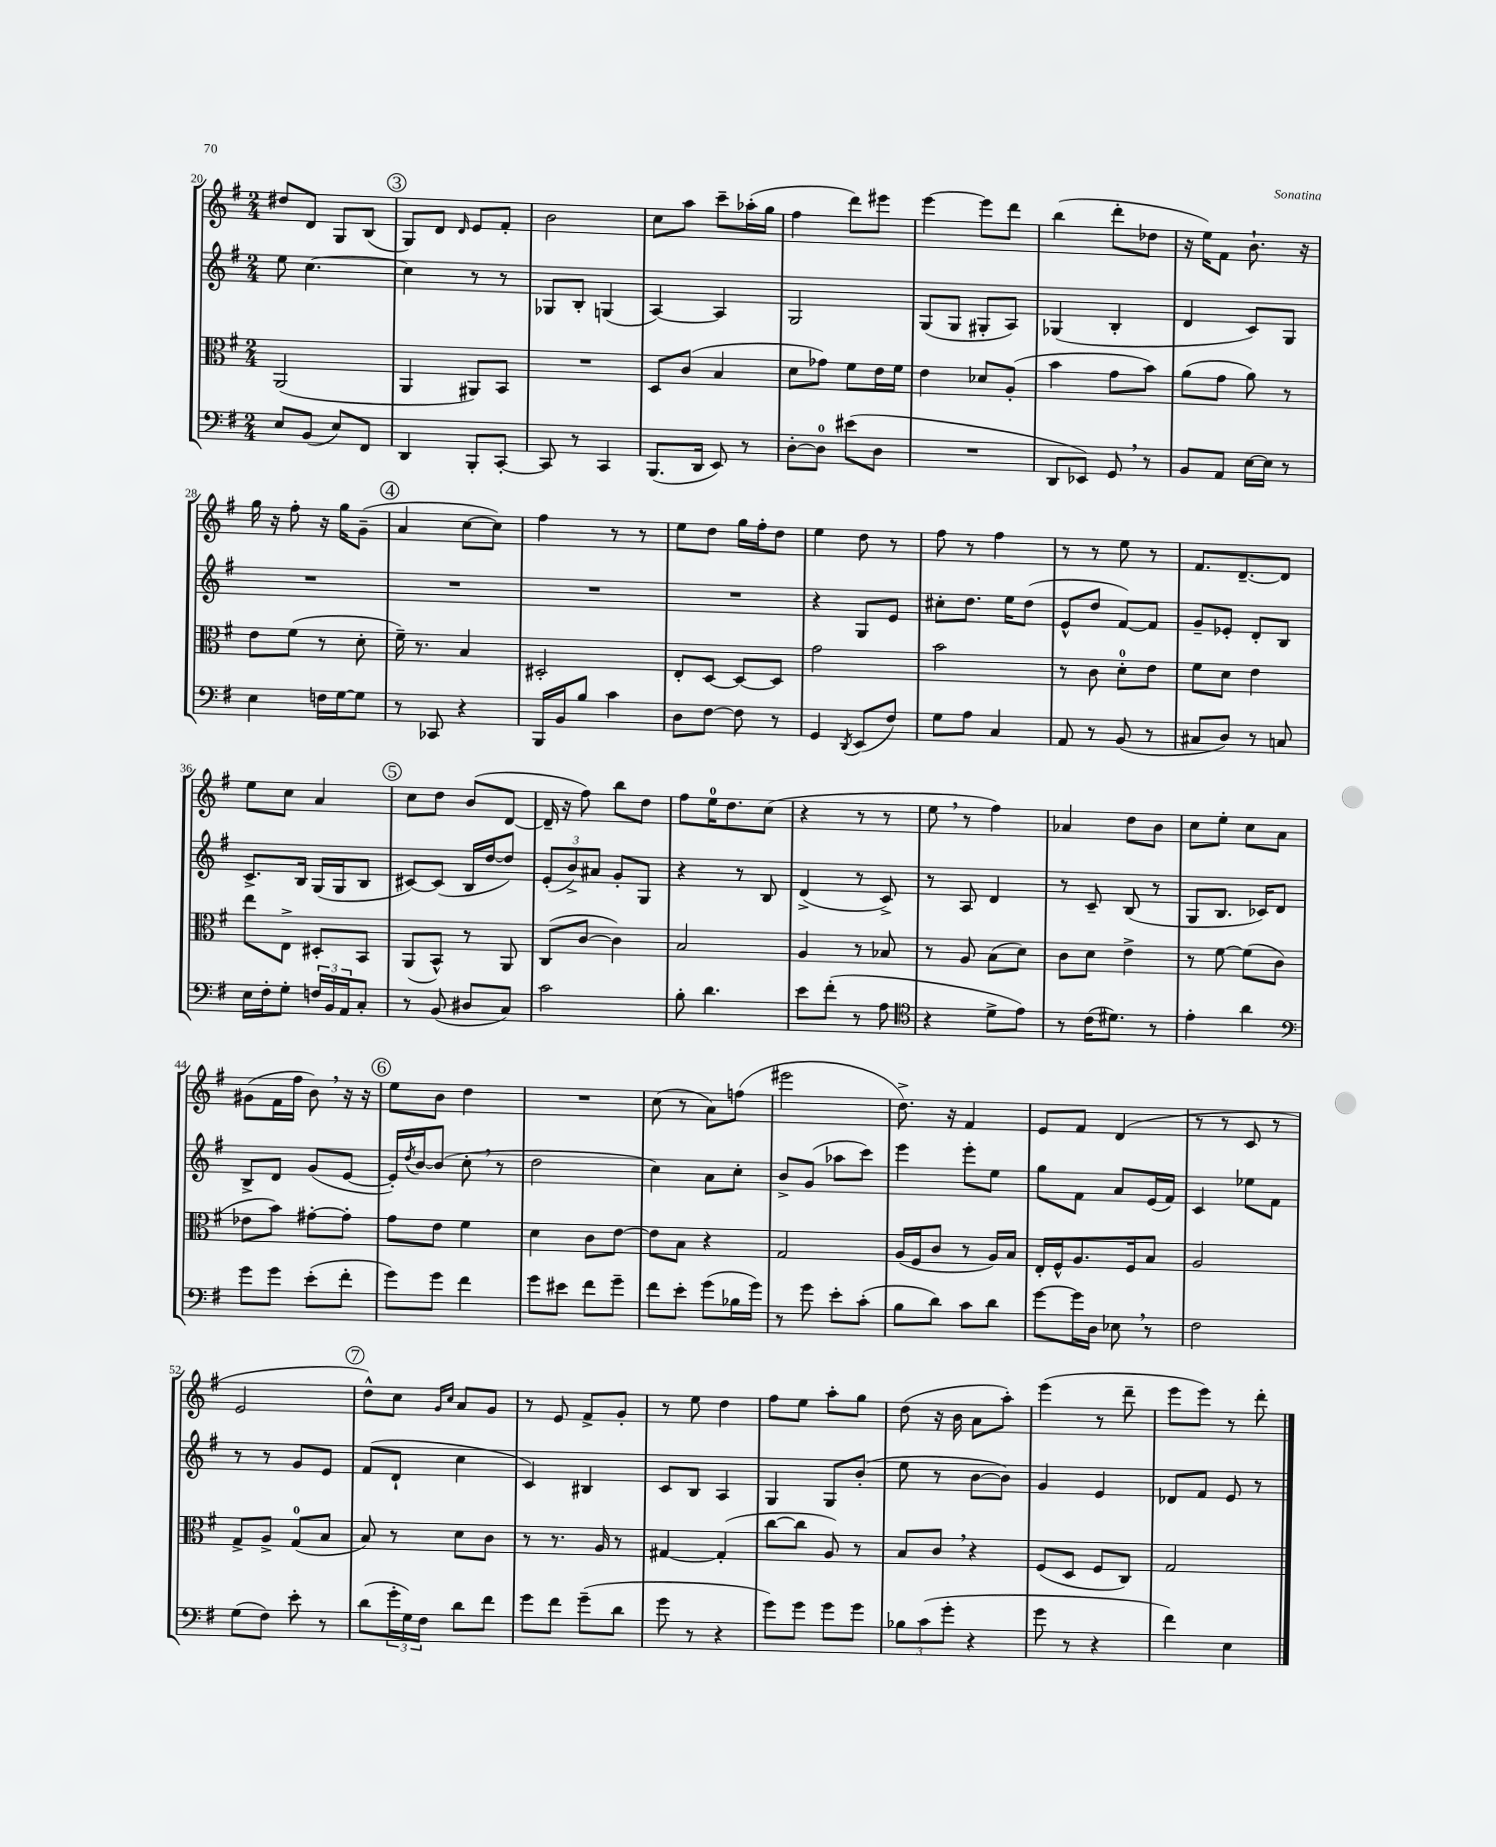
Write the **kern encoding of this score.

**kern	**kern	**kern	**kern
*part4	*part3	*part2	*part1
*staff4	*staff3	*staff2	*staff1
*clefF4	*clefC3	*clefG2	*clefG2
*k[f#]	*k[f#]	*k[f#]	*k[f#]
*M2/4	*M2/4	*M2/4	*M2/4
=20	=20	=20	=20
8E/L	(2AA/	8ee\	8dd#X/L
(8BB/J	.	[4.cc\	8d/J
8E/L)	.	.	8G/L
8FF#/J	.	.	(8B/J
!!LO:REH:place=s1:t=3
=21	=21	=21	=21
4DD/	4AA/	4cc\]	8G/L)
.	.	.	8d/J
.	.	.	16qqd/
8BBB'/L	8AA#X/L)	8r	8e/L
[8CC'/J	8BB/J	8r	8f#'/J
=22	=22	=22	=22
8CC/]	2r	8G-X/L	2b\
8r	.	8B'/J	.
4CC/	.	(4Gn/	.
=23	=23	=23	=23
(8.BBB/L	8D/L	[4A/)	8cc\L
.	(8c/J	.	8aa\J
16DD/Jk	.	.	.
8EE/)	4B/	4A/]	8ccc~\L
8r	.	.	(16aa-X'\L
.	.	.	16gg\JJ
=24	=24	=24	=24
[8D'\L	8d\L	2G/	4ff#\
8D\J]	8g-X\J)	.	.
(8e#X\L	8f#\L	.	8ddd\L)
8D\J	16e\L	.	8eee#X\J
.	16f#\JJ	.	.
=25	=25	=25	=25
2r	4e\	(8G/L	[4eee\
.	.	8G/J	.
.	8d-X/L	8G#X'/L	8eee\L]
.	(8A'/J	8A/J)	8ddd\J
=26	=26	=26	=26
8DD/L	4b\	(4G-X/	(4bb\
8EE-X/J)	.	.	.
8GG,/	8g\L	4B'/	8ddd'\L
8r	8b\J)	.	8dd-X\J
=27	=27	=27	=27
8BB/L	(8a\L	4d/	16r
.	.	.	16ee\KL)
8AA/J	8g\J	.	8f#\J
[16E\LL	8a\)	8c/L)	8.b`\
16E\JJ]	.	.	.
8r	8r	8G/J	.
.	.	.	16r
!!LO:LB:g=z
=28	=28	=28	=28
4E\	8e\L	2r	16gg\
.	.	.	16r
.	(8f#\J	.	8ff#'\
16Fn\LL	8r	.	16r
[16G\J	.	.	16gg\KL
8G\J]	8d'\	.	(8g~\J
!!LO:REH:place=s1:t=4
=29	=29	=29	=29
8r	16f#~\)	2r	4a/
.	8.r	.	.
8CC-X/	.	.	.
4r	4B/	.	[8cc\L
.	.	.	8cc\J])
=30	=30	=30	=30
16BBB/LL	2D#X'/	2r	4ff#\
16BB/J	.	.	.
8B/J	.	.	.
4c\	.	.	8r
.	.	.	8r
=31	=31	=31	=31
8D\L	8E'/L	2r	8ee\L
[8F#\J	[8D/J	.	8dd\J
8F#\]	8D/L_	.	16gg\LL
.	.	.	16ff#'\J
8r	8D/J]	.	8dd\J
=32	=32	=32	=32
4GG/	2g\	4r	4ee\
8qDD/	.	.	.
(8EE/L	.	8G/L	8dd\
8F#/J)	.	8e/J	8r
=33	=33	=33	=33
8G\L	2b\	8cc#X'\L	8ff#\
8A\J	.	8.dd\J	8r
4C/	.	.	4ff#\
.	.	16ee\KL	.
.	.	(8dd\J	.
=34	=34	=34	=34
8AA/	8r	8e^^/L	8r
8r	8c\	8dd/J	8r
(8BB/	8d'\L	[8f#/L)	8ee\
8r	8e\J	8f#/J]	8r
=35	=35	=35	=35
8C#X/L	8f#\L	8g~/L	8.f#/L
8D/J)	8d\J	8e-X'/J	.
.	.	.	[8.d~/
8r	4e\	8d'/L	.
8Cn/	.	8B/J	8d/J]
!!LO:LB:g=z
=36	=36	=36	=36
16E\LL	8ee\L	8.c^/L	8ee\L
16F#'\J	.	.	.
8G'\J	8E^\J	.	8cc\J
.	.	16B/Jk	.
24Fn/LL	8D#X'/L	(16G/LL	4a/
24BB/	.	.	.
.	.	16G/J	.
24AA/J	.	.	.
8C'/J	8BB/J	8B/J	.
!!LO:REH:place=s1:t=5
=37	=37	=37	=37
8r	(8AA/L	[8c#X/L)	8cc\L
(8BB/	8BB^^/J)	(8c#/J]	8dd\J
8D#X/L	8r	16B/LL	(8b/L
.	.	[16dd/J	.
8C/J)	8AA/	8dd/J])	[8d/J
=38	=38	=38	=38
2c\	(8C/L	(12e'/L	16d~/]
.	.	.	16r
.	.	12b^/)	.
.	[8c/J	.	8ff#\)
.	.	12a#X/J	.
.	4c\])	8g'/L	8bb\L
.	.	8G/J	8dd\J
=39	=39	=39	=39
8B'\	2B/	4r	8ff#\L
4.d\	.	.	16ee\K
.	.	.	8.dd\
.	.	8r	.
.	.	8B/	(8cc\J
=40	=40	=40	=40
8e\L	4A/	(4d^/	4r
(8f#'\J	.	.	.
8r	8r	8r	8r
8A\	8B-X/	8c^/)	8r
=41	=41	=41	=41
*clefC4	*	*	*
4r	8r	8r	8ee,\
.	8A/	8A/	8r
8d^\L	(8B\L	4d/	4ff#\)
8e\J)	8d\J)	.	.
=42	=42	=42	=42
8r	8c\L	8r	4a-X/
(16c\KL	8d\J	8c~/	.
8.d#X\J)	.	.	.
.	4e^\	(8B/	8dd\L
8r	.	8r	8b\J
=43	=43	=43	=43
4e'\	8r	8G/L	8cc\L
.	[8f#\	8.B/J	8ee'\J
4a\	(8f#\L]	.	8cc\L
.	.	16c-X/KL)	.
.	8c\J	8d/J	8a\J
!!LO:LB:g=z
=44	=44	=44	=44
*clefF4	*	*	*
8g\L	8e-X\L	8B^/L	(8g#X\L
8g\J	8b\J)	8d/J	16f#\L
.	.	.	16ff#\JJ
(8e'\L	[8g#X'\L	(8g/L	8b,\)
8f#'\J	8g#'\J]	[8e/J	16r
.	.	.	16r
!!LO:REH:place=s1:t=6
=45	=45	=45	=45
8g\L)	8g\L	16e'/LL])	8ee\L
.	.	8qdd/	.
.	.	[16b/J	.
8g\J	8e\J	(8b/J]	8b\J
4f#\	4f#\	8cc',\	4dd\
.	.	8r	.
=46	=46	=46	=46
8g\L	4d\	2dd\	2r
8e#X\J	.	.	.
8f#\L	8c\L	.	.
8g~\J	[8e\J	.	.
=47	=47	=47	=47
8f#\L	8e\L]	4cc\)	(8cc\
8e'\J	8B\J	.	8r
(8g\L	4r	8a\L	8a\L)
16B-X\L	.	8cc'\J	(8ffn\J
16g\JJ)	.	.	.
=48	=48	=48	=48
8r	2G/	8b^/L	2eee#X\
8g\	.	(8g/J	.
8e'\L	.	8aa-X\L	.
(8c'\J	.	8ccc\J)	.
=49	=49	=49	=49
8B\L	(16A/LL	4eee\	8.dd^\)
.	16F#/J	.	.
8d\J)	8c/J	.	.
.	.	.	16r
8c\L	8r	8eee'\L	4f#/
8d\J	16A/LL)	8ee\J	.
.	16B/JJ	.	.
=50	=50	=50	=50
[8g\L	16E'/LL	8gg\L	8e/L
.	16F#^^/J	.	.
16g\L]	8.A/	8f#\J	8f#/J
16D\JJ	.	.	.
8E-X,\	.	8a/L	(4d/
.	16F#/k	.	.
8r	8B/J	(16e/L	.
.	.	16f#/JJ)	.
=51	=51	=51	=51
2F#\	2A/	4c/	8r
.	.	.	8r
.	.	8ee-X\L	8c/
.	.	8f#\J	8r
!!LO:LB:g=z
=52	=52	=52	=52
(8G\L	8G^/L	8r	2e/
8F#\J)	8A^/J	8r	.
8e'\	(8G/L	8g/L	.
8r	8B/J	8e/J	.
!!LO:REH:place=s1:t=7
=53	=53	=53	=53
(8d\L	8B/)	(8f#/L	8dd^^\L)
24g'\L	8r	8d`/J	8cc\J
24G\)	.	.	.
24F#\JJ	.	.	.
.	.	.	16qqg/LL
.	.	.	16qqcc/JJ
8d\L	8d\L	4cc\	8a/L
8f#\J	8c\J	.	8g/J
=54	=54	=54	=54
8g\L	8r	4c/)	8r
8f#\J	8.r	.	8e/
(8g~\L	.	4B#X/	8f#^/L
.	16A/	.	.
8d\J	8r	.	8g'/J
=55	=55	=55	=55
8g\	[4G#X/	8c/L	8r
8r	.	8B/J	8ee\
4r	(4G#'/]	4A/	4dd\
=56	=56	=56	=56
8g\L)	[8cc\L	4G/	8ff#\L
8g\J	8cc\J]	.	8ee\J
8g\L	8A/)	8G/L	8aa'\L
8g\J	8r	(8b'/J	8gg\J
=57	=57	=57	=57
12B-X\L	8B/L	8ee\	(8dd\
(12c\	.	.	.
.	8c,/J	8r	16r
12g'\J	.	.	.
.	.	.	16b\
4r	4r	[8b\L	8a\L
.	.	8b\J])	8aa'\J)
=58	=58	=58	=58
8g\	(8F#/L	4g/	(4eee\
8r	8D/J	.	.
4r	8F#/L	4e/	8r
.	8C/J)	.	8ddd~\
=59	=59	=59	=59
4f#\)	2G/	8d-X/L	8eee\L
.	.	8f#/J	8eee\J)
4E\	.	8e/	8r
.	.	8r	8ddd'\
==	==	==	==
*-	*-	*-	*-
